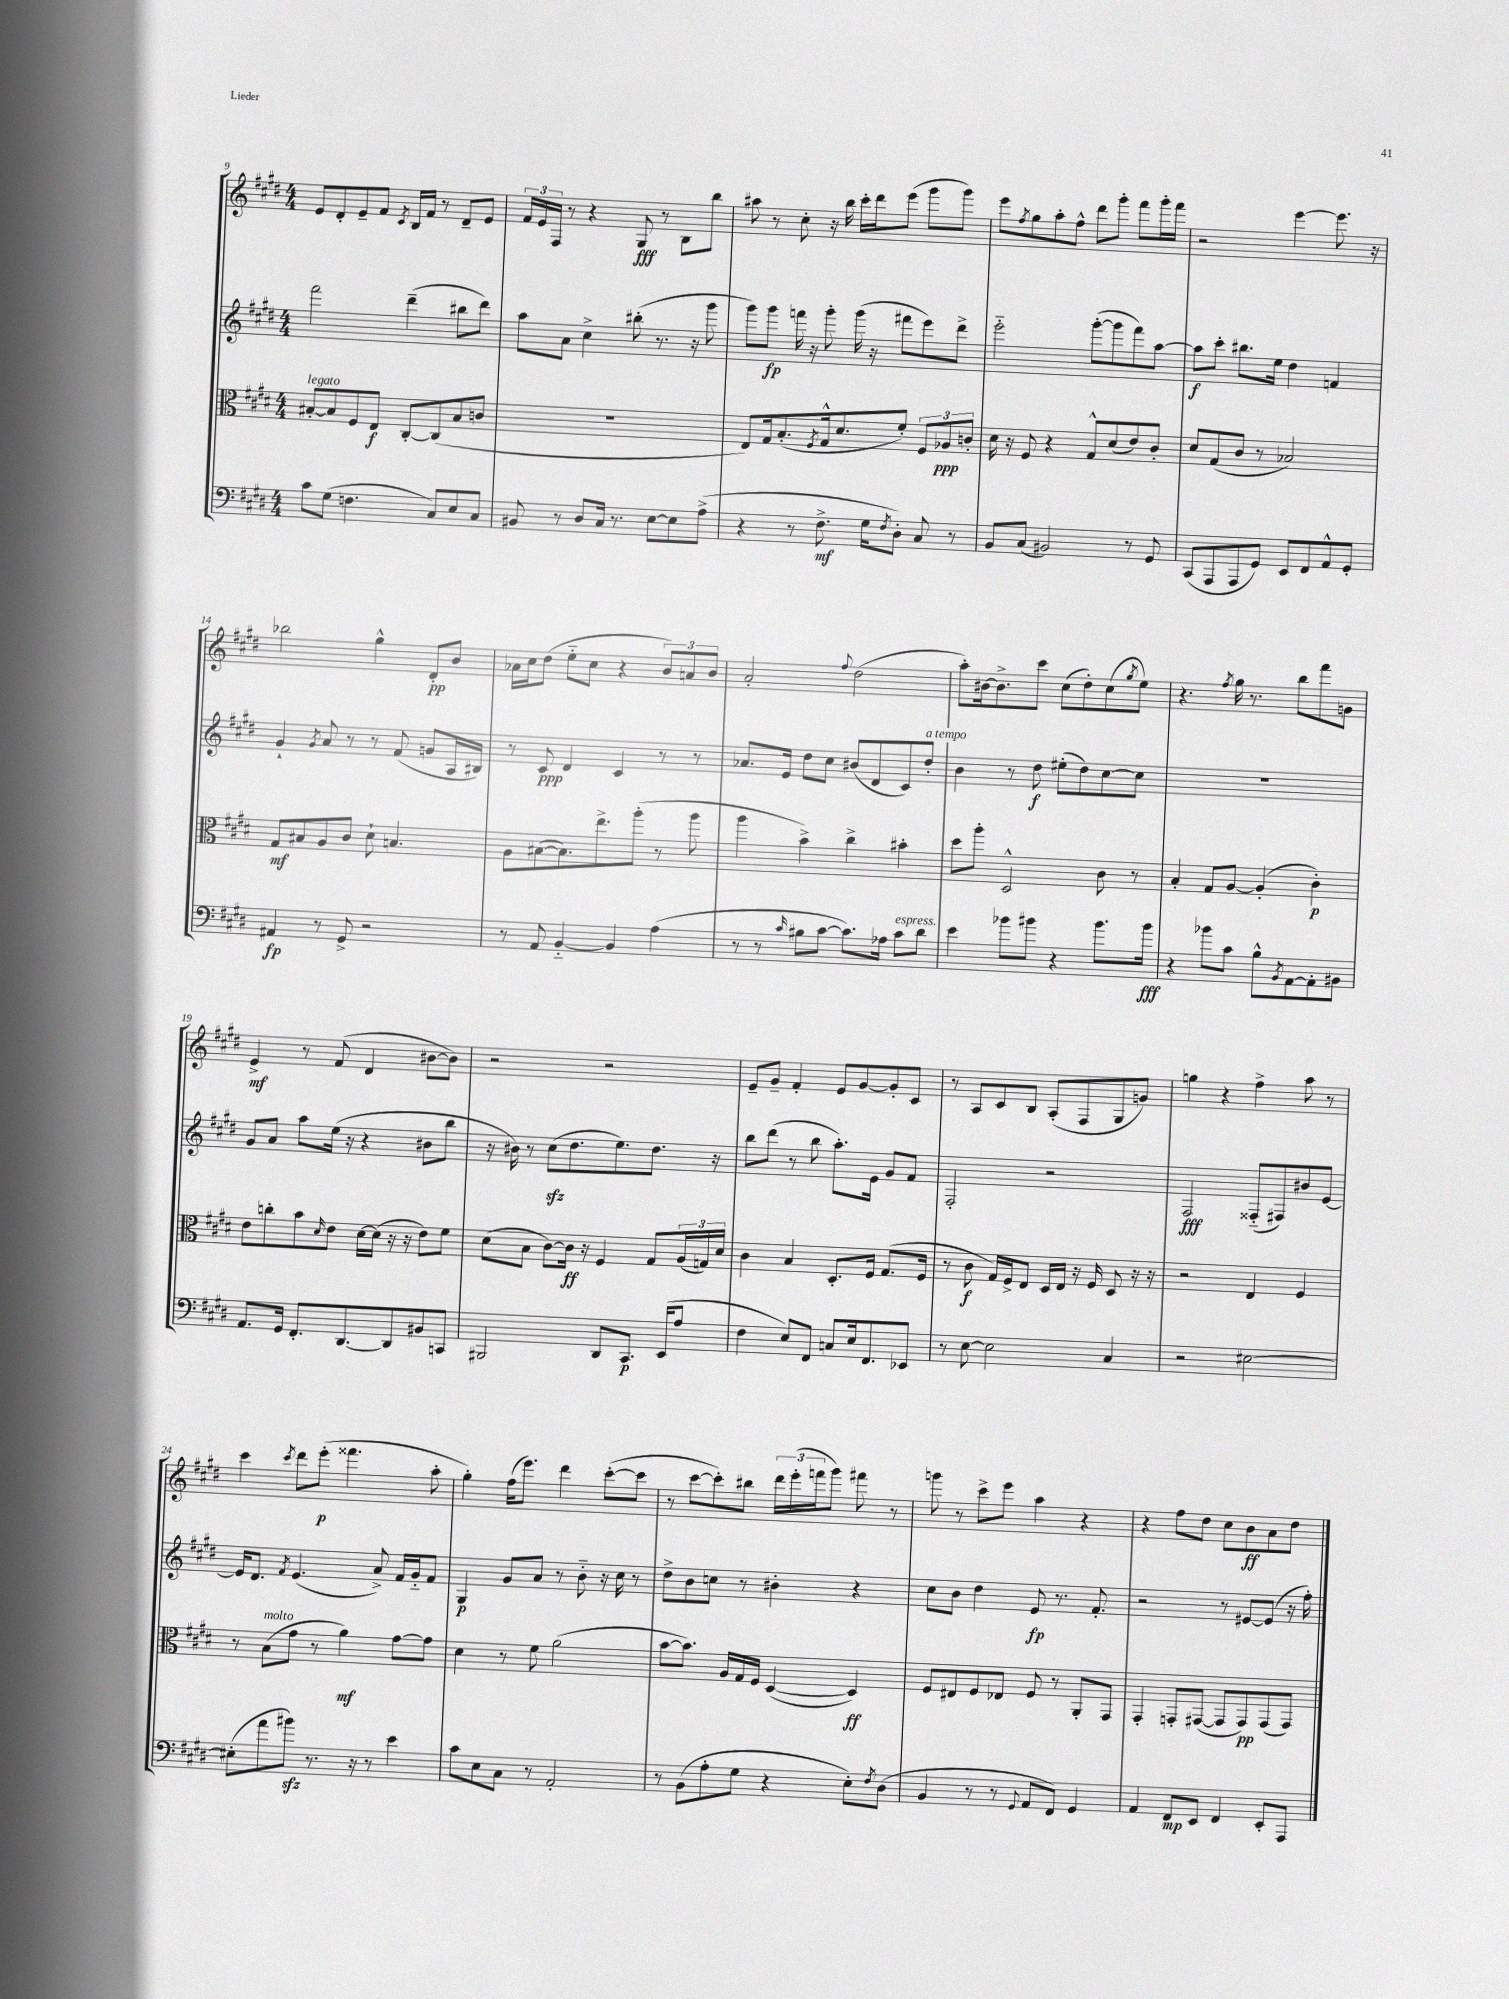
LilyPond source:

<<
\new StaffGroup <<
\new Staff = "s0" {
    \clef treble \key e \major \numericTimeSignature \time 4/4
    e'8 dis'8-. e'8-- fis'8 \acciaccatura { cis'8 } b16 fis'16 r8 dis'8-- e'8 |
    \tuplet 3/2 { fis'16 e'16 fis16 } r8 r4 gis8\fff r8 b8 b''8 |
    ais''8 r8 cis''8-. r16 b''16 cis'''16-. dis'''16 e'''8( gis'''8 gis'''8) |
    e'''8 \acciaccatura { fis''8 } gis''8 a''8-. fis''8-^ dis'''8 gis'''8-. fis'''8 gis'''16-. fis'''16 |
    r2 e'''4~ e'''8. r16 |
    bes''2 gis''4-^ dis'8-.\pp b'8 |
    aes'16 cis''16 dis''8( e''8-_ cis''8 r4 \tuplet 3/2 { b'8) a'8 b'8 } |
    a'2-. \appoggiatura { fis''8 } dis''2( |
    a''8-.) bis'16~ bis'8.-> cis'''8 cis''8( dis''8-.) cis''8( \acciaccatura { gis''8 } e''8) |
    r4. \acciaccatura { fis''8 } gis''16 r8. b''8 fis'''8 g'8 |
    e'4->\mf r8 fis'8( dis'4 bis'8~ bis'8) |
    r2 r2 |
    e'8-- gis'8-- fis'4-. e'8 gis'8~ gis'8-. cis'8 |
    r8 a8 cis'8 b8 a8-.( fis8 gis8 g'8) |
    g''4 r4 fis''4-> a''8 r8 |
    cis'''4 \acciaccatura { cis'''8 } dis'''8 e'''8-.\p( fisis'''4. a''8-. |
    gis''4-.) fis''16( e'''8.) dis'''4 cis'''8~-.( cis'''8 |
    r8 cis'''8~ cis'''8-.) bis''8 \tuplet 3/2 { dis'''16 e'''16-.( f'''16 } gis'''8) fis'''8 r8 |
    g'''8 r8 cis'''8-> e'''8 a''4 r4 |
    r4 fis''8 dis''8 cis''8 b'8\ff a'8 dis''8 \bar "|." |
}
\new Staff = "s1" {
    \clef treble \key e \major \numericTimeSignature \time 4/4
    fis'''2 dis'''4--( bis''8 dis'''8) |
    a''8 a'8 cis''4-> bis''8-.( r8. r16 gis'''8 |
    gis'''8) gis'''8\fp f'''16 r16 gis'''8-. gis'''16( r16 fis'''8 e'''8) dis'''8-> |
    e'''2-_ gis'''8~-.( gis'''8 fis'''8) a''8~ |
    a''8\f cis'''8-. bis''8. e''16 dis''4 f'4 |
    gis'4-! \acciaccatura { gis'8 } a'8 r8 r8 fis'8( g'8 a16 bis16) |
    r8 cis'8\ppp dis'4 cis'4 r8 r8 |
    aes'8. e'16 dis''8 cis''8 bis'8( dis'8 cis'8) dis''8-.^\markup { \italic "a tempo" } |
    b'4 r8 dis''8\f eis''8-.( dis''8) cis''8~ cis''8 |
    R1 |
    gis'8 a'8 a''8 e''16( r16 r4 bis'8 b''8 |
    r16 bis'16) r8 cis''8\sfz( dis''8. e''8.) dis''8. r16 |
    b''8 dis'''8( r8 b''8 a''8.-.) e'16 gis'8 fis'8 |
    fis2-. r2 |
    fis2\fff fisis8-_( fis8) bis'8 e'8~ |
    e'16 dis'8. \acciaccatura { fis'8 } e'4.( a'8->) fis'16 gis'16-_ fis'8 |
    gis4\p gis'8 a'8 r8 b'8-_ r16 cis''16 r8 |
    dis''8-> b'8 c''8 r8 bis'4-. r4 |
    cis''8 b'8 dis''4 e'8\fp r8. fis'8.-. |
    r2 r8 eis'8~ eis'8( r16 fis''16-.) \bar "|." |
}
\new Staff = "s2" {
    \clef alto \key e \major \numericTimeSignature \time 4/4
    bis8~-.^\markup { \italic "legato" } bis8 fis8 e8\f cis8~-. cis8( bis8 c'8 |
    R1 |
    e8) gis16 b8.-.( \acciaccatura { fis8 } gis16-^ dis'8. fis'8-.) \tuplet 3/2 { fis8 aes8\ppp c'8-. } |
    dis'16 r16 fis8 r4 gis8-^ dis'8( e'8) cis'8-. |
    dis'8 gis8( cis'8 r8 bes2) |
    gis8\mf bis8 a8 cis'8 dis'8-! b4. |
    a8 bis8~( bis8.) e''8.-> a''8-.( r8 a''8 |
    a''4 b'4->) cis''4-> bis'4-. |
    dis''8 a''8-. dis2-^ cis'8 r8 |
    b4-. gis8 a8~ a4-.( cis'4-.\p) |
    e'8 c''8-. b'8 \grace { dis'16 } e'8 dis'16~ dis'16( r16 r16 e'8) fis'8 |
    dis'8( b8 cis'8~) cis'16\ff r16 fis4 gis8 \tuplet 3/2 { a16( g16) dis'16 } |
    cis'4 b4 dis8.-. fis16 gis8.( fis16 |
    r8 cis'8\f gis16) fis16-> e8 dis16 e16 r16 fis16 dis8 r16 r16 |
    r2 e4 fis4 |
    r8 b8^\markup { \italic "molto" }( gis'8 r8 a'4\mf) gis'8~ gis'8 |
    dis'4 r8 fis'8 a'2( |
    b'8~ b'8.) a16 gis16 fis16 dis4~( dis4\ff) |
    fis8 eis8 fis8 ees8 fis8 r8 a,8-. gis,8 |
    gis,4-. g,8-. gis,8~( gis,8 gis,8\pp) gis,8( gis,8) \bar "|." |
}
\new Staff = "s3" {
    \clef bass \key e \major \numericTimeSignature \time 4/4
    cis'8 gis8( f4. cis8) e8 cis8 |
    bis,8 r8 dis8 cis16 r8. e8~ e8 a8->( |
    r4 r8 fis8.->\mf gis16 \acciaccatura { fis8 } dis8-.) cis8 r8 |
    b,8 cis8( bis,2) r8 gis,8 |
    cis,8( a,,8 a,,8 gis,8) e,8 fis,8 a,8-^ gis,8-. |
    ais,4\fp r8 gis,8-> r2 |
    r8 a,8 b,4~-_ b,4 a4( |
    r8 r8 \grace { cis'16 } bis8 cis'8~ cis'8.) aes16 cis'8^\markup { \italic "espress." } dis'8 |
    e'4 bes'8 bis'8 r4 bis'8. bis'16\fff |
    r4 bes'8 cis'8 b8-^ \acciaccatura { b,8 } a,8~ a,8-. bis,8 |
    a,8. gis,16 fis,8.-. dis,8.~ dis,8 bis,8 c,8 |
    bis,,2 dis,8 cis,8.\p e,16( a8 |
    fis4 e8) fis,8 c8 e16 fis,8. ees,8 |
    r8 e8~ e2 cis4 |
    r2 eis2~ |
    eis8-.( a'8 bis'8\sfz) r8. r16 r8 e'4 |
    cis'8 e8 cis8 r8 a,2-. |
    r8 b,8( a8-. gis8 r4 e8-.) \acciaccatura { fis8 } dis8( |
    b,4 r8 r8 \appoggiatura { gis,8 } a,8 fis,8) gis,4 |
    a,4 fis,8\mp e,8 fis,4 e,8-. a,,8 \bar "|." |
}
>>
>>
\layout { \context { \Score currentBarNumber = #9 } }
